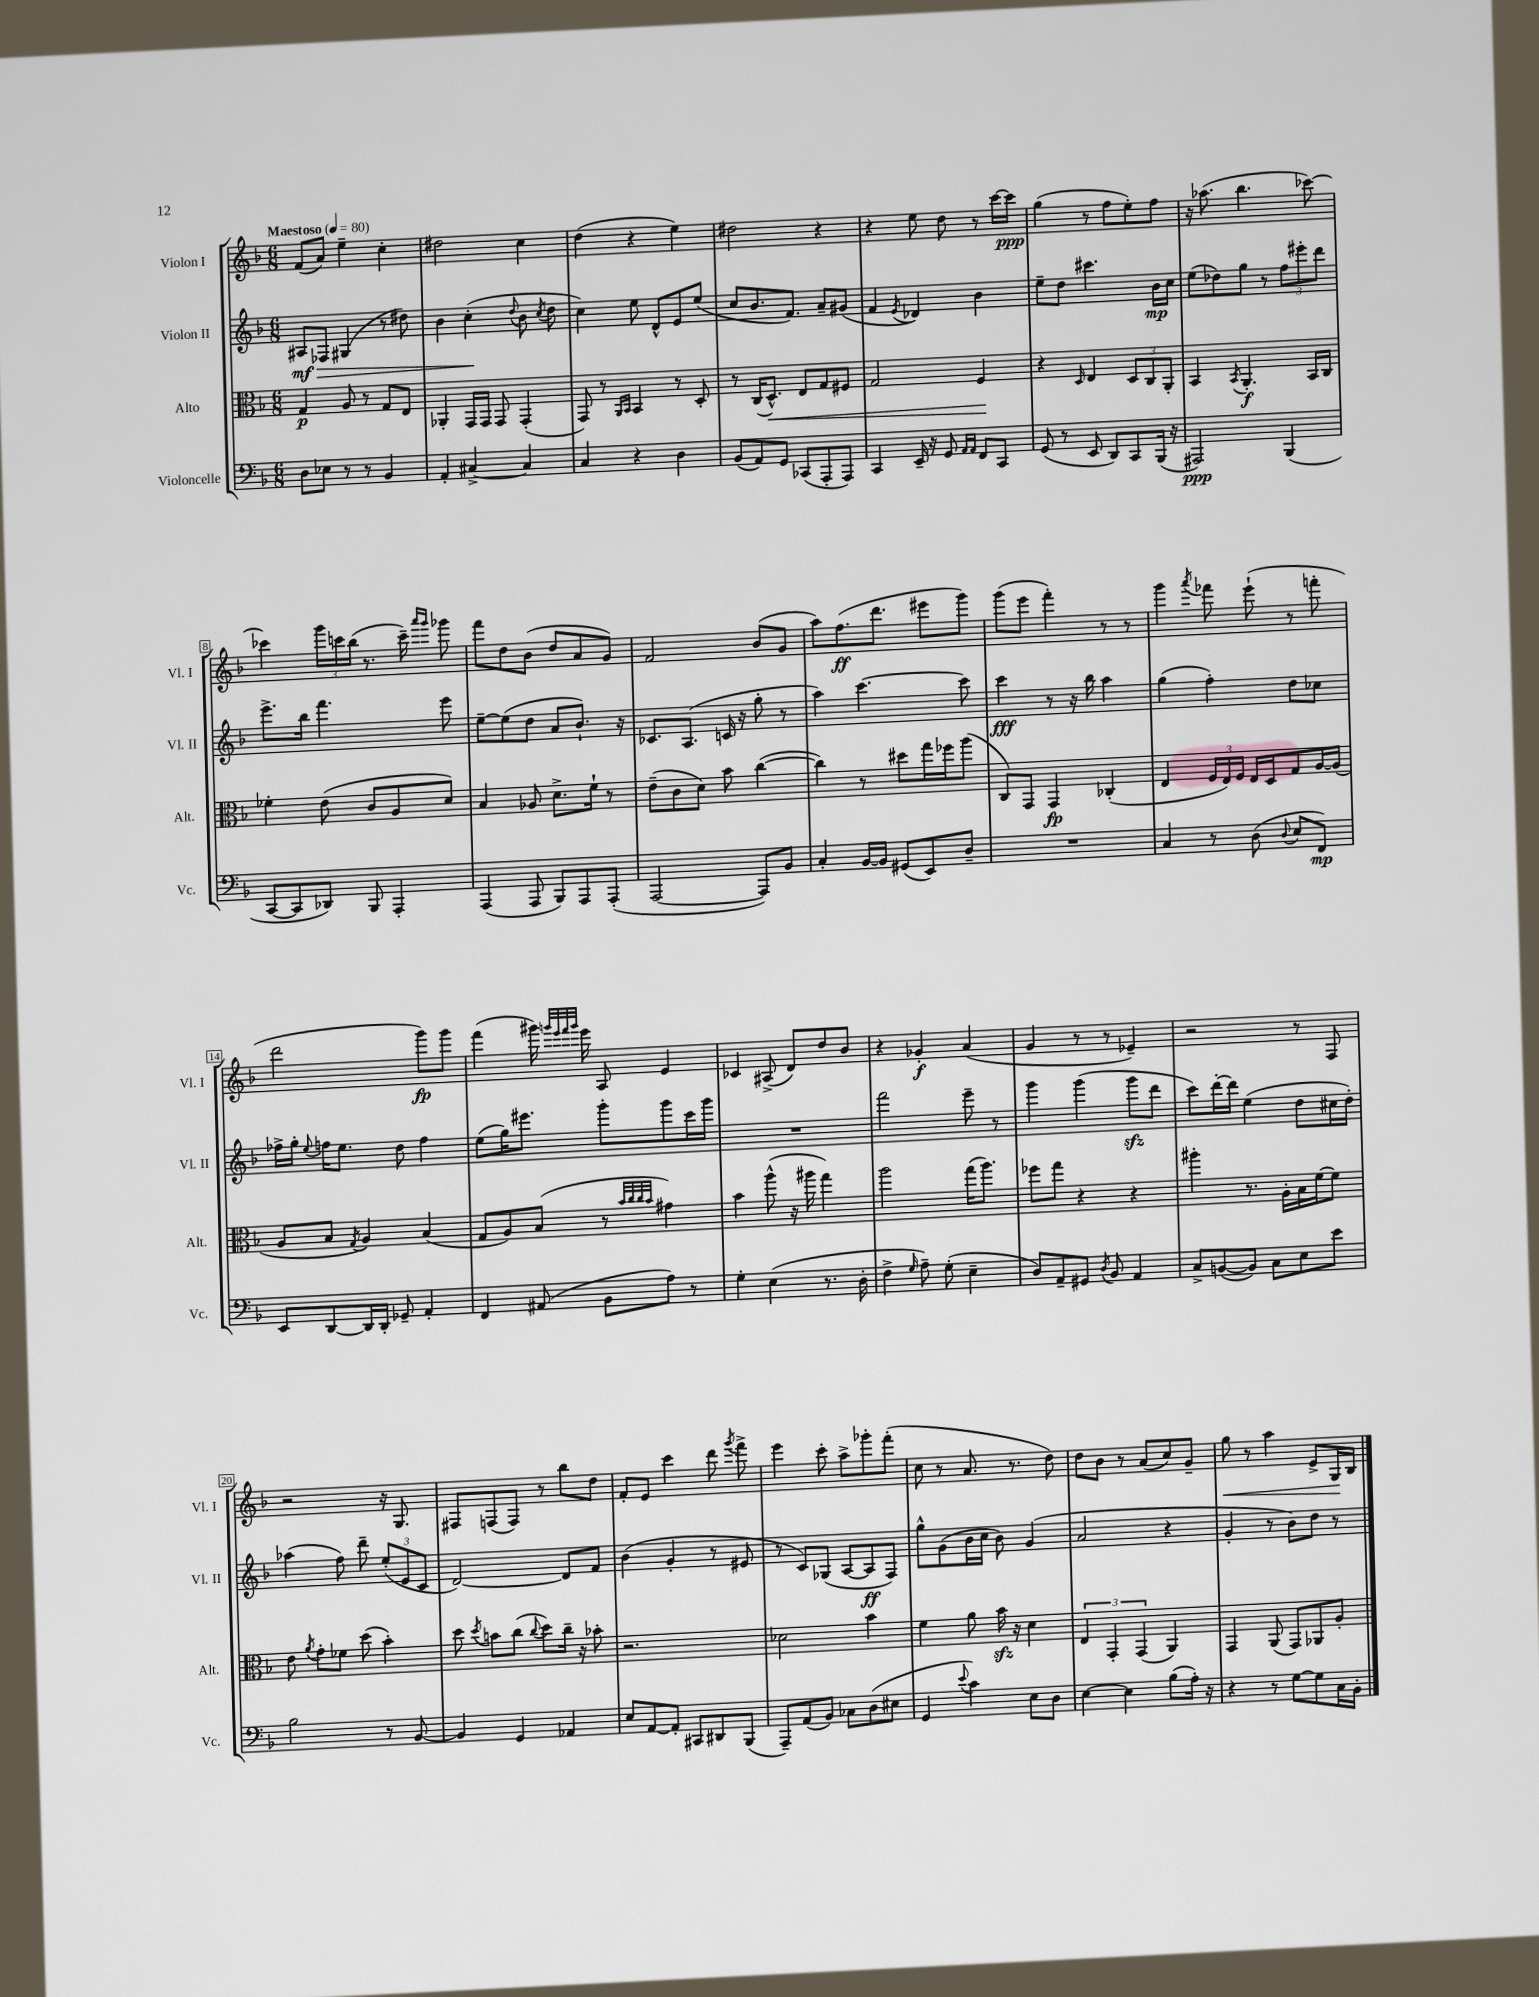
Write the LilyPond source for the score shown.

<<
\new StaffGroup <<
\new Staff = "s0" \with { instrumentName = "Violon I" shortInstrumentName = "Vl. I" } {
    \clef treble \key f \major \numericTimeSignature \time 6/8 \tempo "Maestoso" 4 = 80
    \autoBeamOff f'8[( a'8]) e''4-- c''4-. |
    dis''2 c''4 |
    d''4( r4 e''4) |
    dis''2 r4 |
    r4 e''8 d''8 r8 c'''16[~ c'''16]\ppp |
    g''4( r8 f''8[ e''8-.) f''8] |
    r16 aes''8.( bes''4. ces'''8~) |
    ces'''4 \tuplet 3/2 { g'''16[ c'''16 bes''16]( } r8. c'''16--) \grace { a'''16[ g'''16] } ges'''8 |
    f'''8[ d''8 bes'8]( d''8[ a'8 g'8]) |
    f'2 bes'8[( g'8] |
    a''8[) f''8.\ff( d'''8.] eis'''8[ g'''8]) |
    g'''8[( e'''8] f'''4-.) r8 r8 |
    g'''4 \acciaccatura { a'''8 } fes'''8 e'''8-!( r8 f'''8-. |
    d'''2 g'''8[\fp) g'''8] |
    f'''4( gis'''16) \grace { g'''32[ e'''32 f'''32 g'''32] } e'''16 a8 e'4 |
    ces'4 ais8->( d'8[) d''8 bes'8] |
    r4 ges'4-.\f a'4( |
    g'4 r8 r8 ees'4--) |
    r2 r8 f8 |
    r2 r16 g8. |
    fis8[ f8( f8]) r8 bes''8[ d''8] |
    f'8[-. e'8] c'''4 d'''8 \acciaccatura { g'''8 } f'''8-> |
    e'''4 c'''8-. a''8[-> ges'''8-. f'''8]-.( |
    c''8 r8 a'8. r8. d''8) |
    d''8[ bes'8] r8 a'8[( c''8) g'8]-- |
    g''8\< r8 a''4 e'8[-> g16\! bes16] \bar "|." |
}
\new Staff = "s1" \with { instrumentName = "Violon II" shortInstrumentName = "Vl. II" } {
    \clef treble \key f \major \numericTimeSignature \time 6/8
    \autoBeamOff ais8[\mf\> fes8] gis4( r8 dis''8) |
    bes'4 c''4-.\!( \appoggiatura { d''8 } bes'8 \acciaccatura { c''8 } d''8 |
    c''4) e''8 d'8[-^ e'8 e''8]( |
    c''8[ bes'8. f'8.]) a'8[-- gis'8]( |
    f'4 \acciaccatura { e'8 } des'4) bes'4 |
    e''8[-- d''8] cis'''4. bes'16[\mp c''16] |
    e''8[( des''8) g''8] r8 \tuplet 3/2 { f''8[ eis'''8-. d'''8] } |
    e'''8.[-> bes''16] f'''4. e'''8 |
    e''8[~-- e''8( d''8] a'8[ bes'8.]-!) r16 |
    ces'8.[ a8.]( c'16 r16 g''8-. r8 |
    a''4) c'''4.~ c'''8 |
    c'''4\fff r8 r16 bes''16 a''4 |
    g''4( f''4-.) d''8[ ces''8] |
    fes''16[-> g''16]-. \appoggiatura { e''8 } f''16[ e''8.] d''8 f''4 |
    e''8[( g''16) eis'''8.] g'''8[-. g'''8 c'''16 g'''16] |
    R2. |
    f'''2 e'''8-- r8 |
    g'''4 g'''4( g'''8[\sfz d'''8] |
    c'''8[) d'''16~-. d'''16] e''4( d''8[ cis''16 d''16]-.) |
    aes''4( f''8) d'''8-- \tuplet 3/2 { e''8[-.( e'8 c'8] } |
    d'2~) d'8[ f'8] |
    bes'4( g'4-. r8 eis'8 |
    r8 c'8[) ges8]( a8[~ a8\ff f8]) |
    g''8[-^ g'8( bes'16 c''16] bes'8) g'4( |
    a'2 r4 |
    g'4-. r8 bes'8[) d''8] r8 \bar "|." |
}
\new Staff = "s2" \with { instrumentName = "Alto" shortInstrumentName = "Alt." } {
    \clef alto \key f \major \numericTimeSignature \time 6/8
    \autoBeamOff g4\p a8 r8 g8[ e8] |
    aes,4-. g,16[ g,16] g,8 g,4-.( |
    g,8) r8 \grace { a,16[ bes,16] } bes,4 r8 d8-. |
    r8 c16[( d8.]-^\<) e8[ g8 fis8] |
    g2 f4\! |
    r4 \grace { d16 } e4 \tuplet 3/2 { d8[ c8 a,8]-. } |
    bes,4 \acciaccatura { bes,8 } a,4.-.\f bes,16[ c16] |
    fes'4-. e'8( c'8[ a8 d'8]) |
    bes4 aes8 d'8.[-> f'16]-! r8 |
    e'8[--( c'8 d'8]) bes'8 c''4~( |
    c''4) r8 dis''8[ g''16 fes''16 a''8]( |
    c8[) g,8] g,4\fp ces4-.( |
    e4 \tuplet 3/2 { f16[ e16) f16] } e16[ d16 g8 a16~ a16]( |
    a8[ bes8] \acciaccatura { g8 } a4) bes4( |
    g8[ a8) bes8]( r8 \grace { bes'32[ c''32 c''32 bes'32] } gis'4) |
    bes'4 a''8-^( r16 ais''16 g''4) |
    a''2 g''16[( a''8.]) |
    fes''8[ g''8] r4 r4 |
    ais''4-. r8. a16[-. bes16 f'16~ f'8] |
    e'8 \acciaccatura { a'8 } g'8[-. fes'8] d''8( bes'4-.) |
    d''8 \acciaccatura { d''8 } b'8[ c''8]( \appoggiatura { c''8 } d''8[) c''16]-- r16 bes'8-. |
    r2. |
    des'2 bes'4 |
    f'4 a'8 bes'16\sfz r16 d'4 |
    \tuplet 3/2 { e4 g,4-. g,4( } a,4) |
    g,4 a,8( g,8[) aes,8 a8]-. \bar "|." |
}
\new Staff = "s3" \with { instrumentName = "Violoncelle" shortInstrumentName = "Vc." } {
    \clef bass \key f \major \numericTimeSignature \time 6/8
    \autoBeamOff d8[ ees8] r8 r8 bes,4 |
    a,4-. cis4~-> cis4 |
    c4 r4 d4 |
    bes,8[( a,8) g,8] ces,8[( a,,8-. a,,8]) |
    c,4 e,16-- r16 g,8 \grace { a,16[ a,16] } f,8[ c,8] |
    g,8( r8 e,8 d,8[) c,8 bes,,16]( r16 |
    ais,,2\ppp) bes,,4( |
    c,8[~ c,8 des,8]) bes,,8 a,,4-. |
    a,,4( a,,8 bes,,8[) a,,8 a,,8]-.( |
    a,,2~ a,,8[) bes,8] |
    c4-. bes,16[~ bes,16] gis,8[( e,8) d8]-- |
    R2. |
    c4 r8 d8( \appoggiatura { d8 } e8[ f,8]\mp) |
    e,8[ d,8~ d,16 d,16]-. ges,8-- a,4-. |
    f,4 ais,8( bes,8[ a8]) r8 |
    g4-. e4( r8. d16-. |
    f4-> \grace { g16 } a8--) g8-.( e4-- |
    d8[) a,8-- gis,8] \acciaccatura { d8 } bes,8 a,4 |
    c8[-> b,8~( b,8]) c8[ e8 e'8] |
    bes2 r8 bes,8~ |
    bes,4 g,4 aes,4 |
    e8[ a,8~ a,8]-. cis,8[ dis,8 bes,,8]( |
    a,,8[--) a,8( bes,8]) ces8[ d8( eis8] |
    g,4 \appoggiatura { e'8 } c'4) e8[ d8] |
    e4~ e4 bes8[( a16]-.) r16 |
    r4 r8 g8[~ g8 c16 bes,16]-. \bar "|." |
}
>>
>>
\layout { \context { \Score \override BarNumber.stencil = #(make-stencil-boxer 0.1 0.3 ly:text-interface::print) } }
